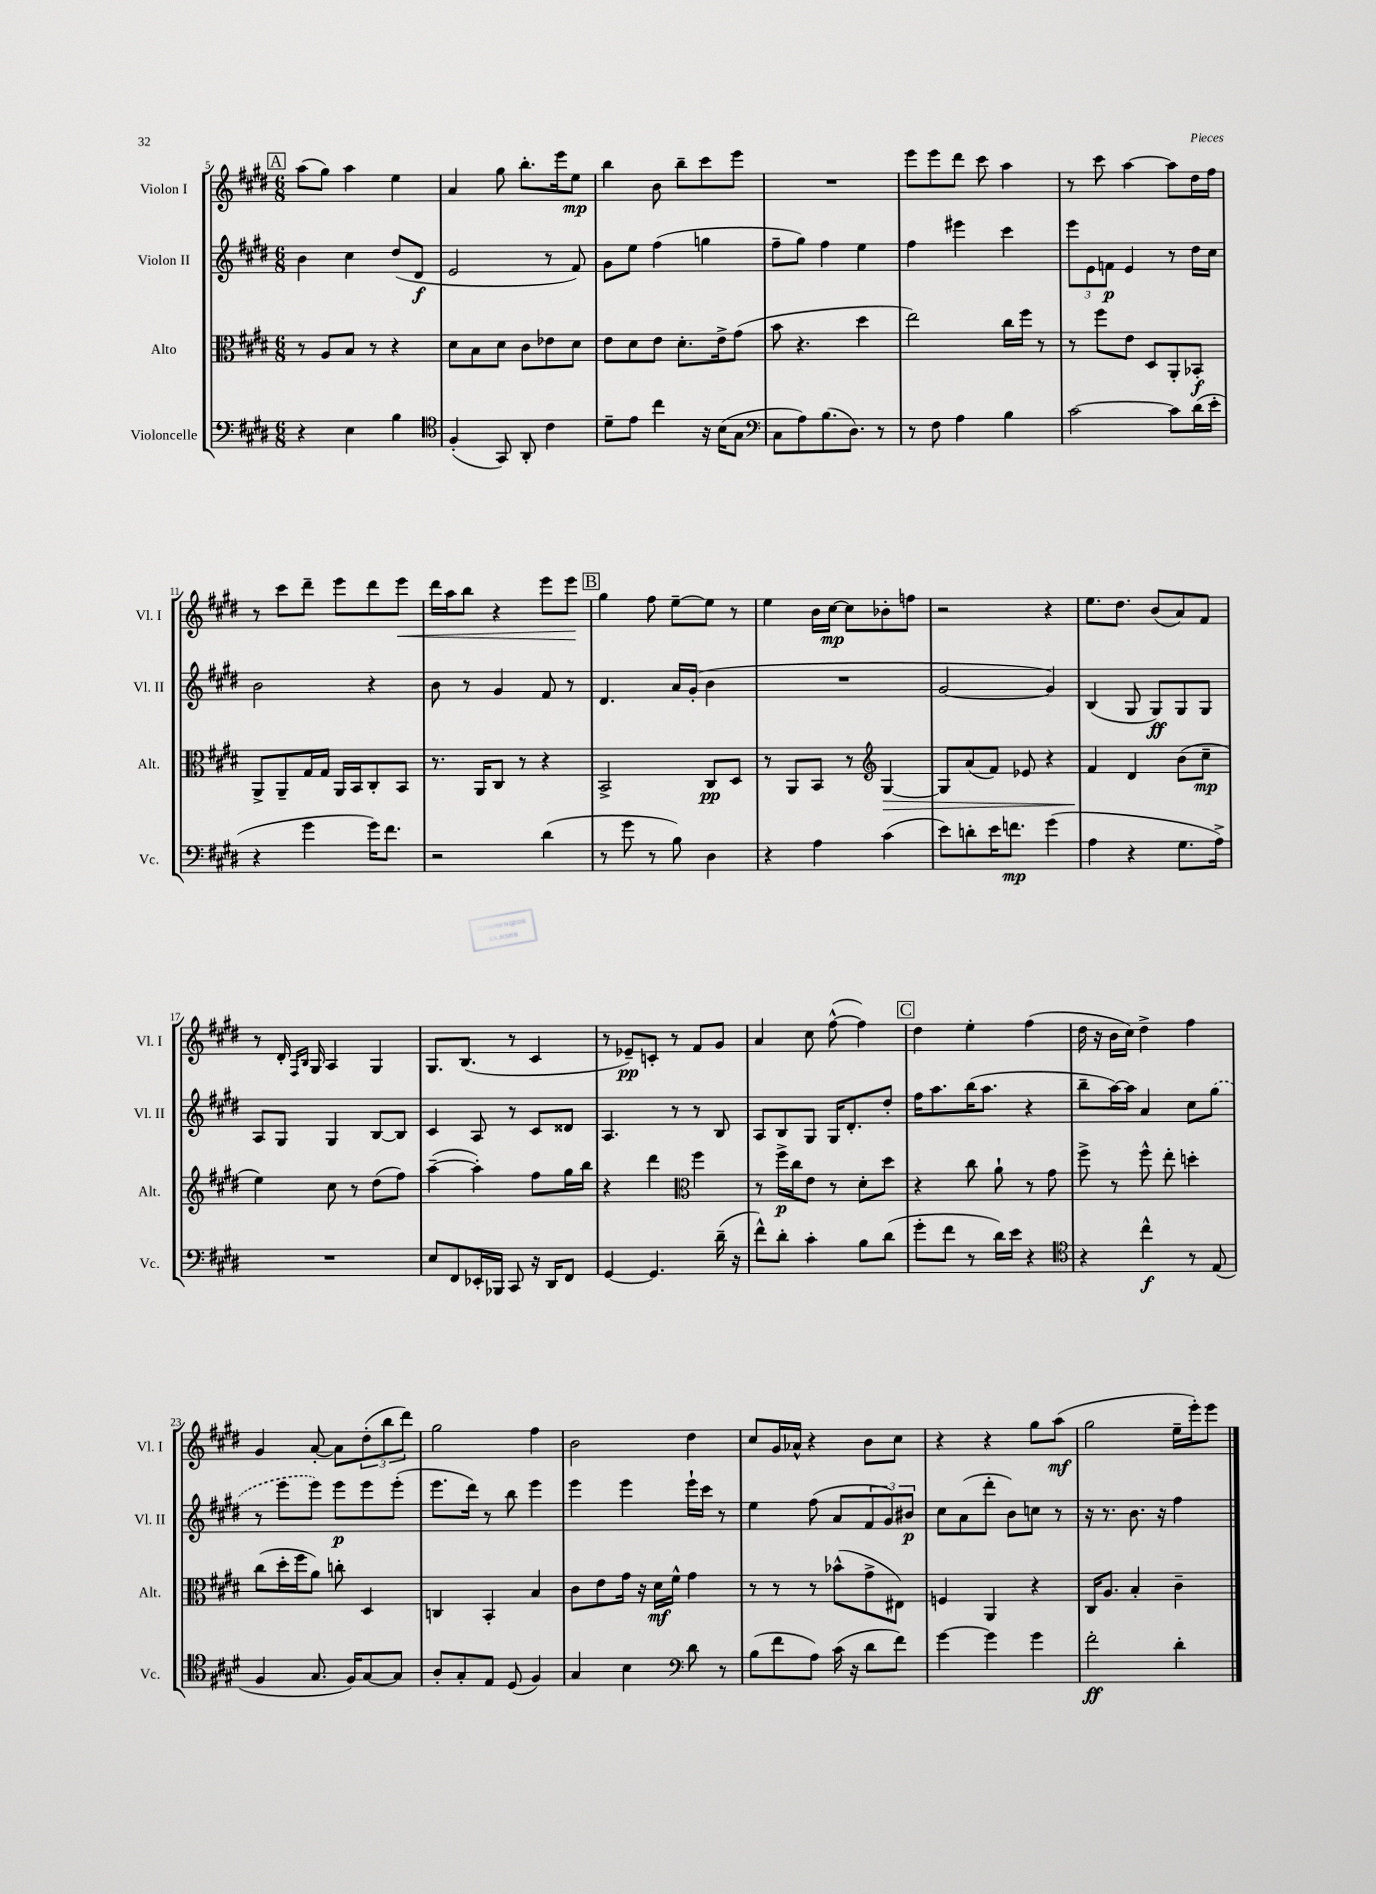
<<
\new StaffGroup <<
\new Staff = "s0" \with { instrumentName = "Violon I" shortInstrumentName = "Vl. I" } {
    \clef treble \key e \major \numericTimeSignature \time 6/8
    \mark \markup { \box "A" } a''8( gis''8) a''4 e''4 |
    a'4 gis''8 b''8.-. e'''16 e''8\mp |
    b''4 b'8 b''8-- cis'''8 e'''8 |
    R2. |
    e'''8 e'''8 dis'''8 cis'''8 a''4 |
    r8 cis'''8 a''4~ a''8 dis''16 fis''16 |
    r8 cis'''8 dis'''8-- e'''8 dis'''8 e'''8\< |
    dis'''16 a''16 b''8 r4 e'''8 e'''8\! |
    \mark \markup { \box "B" } gis''4 fis''8 e''8~-- e''8 r8 |
    e''4 b'16 cis''16~\mp cis''8 bes'8-. f''8 |
    r2 r4 |
    e''8. dis''8. b'8( a'8) fis'8 |
    r8 dis'16-. \grace { fis16 b16 } gis16 a4 gis4 |
    gis8. b8.( r8 cis'4 |
    r8 ees'8--\pp) c'8-. r8 fis'8 gis'8 |
    a'4 cis''8 fis''8~-^( fis''4) |
    \mark \markup { \box "C" } dis''4 e''4-. fis''4( |
    dis''16 r16 b'16 cis''16) dis''4-> fis''4 |
    gis'4 a'8~-. a'8 \tuplet 3/2 { dis''8-.( b''8 dis'''8) } |
    gis''2 fis''4 |
    b'2 dis''4 |
    cis''8 gis'16 aes'16-^ r4 b'8 cis''8 |
    r4 r4 gis''8 a''8\mf( |
    gis''2 e''16-- e'''16-.) e'''8 \bar "|." |
}
\new Staff = "s1" \with { instrumentName = "Violon II" shortInstrumentName = "Vl. II" } {
    \clef treble \key e \major \numericTimeSignature \time 6/8
    \mark \markup { \box "A" } b'4 cis''4 dis''8( dis'8\f |
    e'2 r8 fis'8) |
    gis'8 e''8 fis''4( g''4 |
    fis''8-- gis''8) fis''4 e''4 |
    fis''4 eis'''4 cis'''4 |
    \tuplet 3/2 { e'''8 e'8 f'8\p } e'4 r8 dis''16 cis''16 |
    b'2 r4 |
    b'8 r8 gis'4 fis'8 r8 |
    \mark \markup { \box "B" } dis'4. a'16 gis'16-.( b'4 |
    R2. |
    gis'2~ gis'4) |
    b4( gis8 gis8\ff) gis8 gis8 |
    a8 gis8 gis4 b8~ b8 |
    cis'4 a8 r8 cis'8 disis'8 |
    a4. r8 r8 b8 |
    a8 b8 gis8 gis16 dis'8.-. dis''8-. |
    \mark \markup { \box "C" } fis''16 a''8. b''16( a''8. r4 |
    b''8-- a''16~) a''16 a'4 cis''8 \once \slurDashed gis''8( |
    r8 e'''8 e'''8) e'''8\p e'''8 e'''8-.( |
    e'''8. dis'''16) r8 b''8 e'''4 |
    e'''4 e'''4 e'''16-! cis'''16 r8 |
    e''4 fis''8( a'8 \tuplet 3/2 { fis'8 gis'8) bis'8\p } |
    cis''8 a'8( dis'''8-. b'8) c''8 r8 |
    r16 r8. b'8. r16 fis''4 \bar "|." |
}
\new Staff = "s2" \with { instrumentName = "Alto" shortInstrumentName = "Alt." } {
    \clef alto \key e \major \numericTimeSignature \time 6/8
    \mark \markup { \box "A" } r8 a8 b8 r8 r4 |
    dis'8 b8 dis'8 cis'8 ees'8 dis'8 |
    e'8 dis'8 e'8 dis'8.-. e'16-> gis'8( |
    b'8 r4. dis''4 |
    e''2) cis''16 fis''16 r8 |
    r8 fis''8 e'8 dis8 a,8-. bes,8-.\f |
    a,8-> a,8-- gis16 gis16 a,16 b,16 cis8-. b,8 |
    r8. a,16 cis8 r8 r4 |
    \mark \markup { \box "B" } b,2-> cis8\pp dis8 |
    r8 a,8 b,8 r8 \clef treble gis4~\> |
    gis8 a'8( fis'8) ees'8 r4 |
    fis'4\! dis'4 b'8( cis''8--\mp |
    e''4) cis''8 r8 dis''8( fis''8) |
    a''4~--( a''4-.) fis''8 gis''16 b''16 |
    r4 dis'''4 \clef alto fis''4 |
    r8 fis''16->\p cis''16 e'8 r8 dis'8-. dis''8 |
    \mark \markup { \box "C" } r4 cis''8 a'8-! r8 gis'8 |
    fis''8-> r8 fis''8-^ e''8-. d''4-. |
    cis''8( dis''16-. fis''16 a'8) c''8-. dis4 |
    c4 b,4-. b4 |
    cis'8 e'8 gis'16 r16 dis'16\mf fis'16-^ gis'4 |
    r8 r8 r8 bes'8-^( gis'8-> eis8) |
    f4 a,4 r4 |
    cis16 a8. b4-. cis'4-- \bar "|." |
}
\new Staff = "s3" \with { instrumentName = "Violoncelle" shortInstrumentName = "Vc." } {
    \clef bass \key e \major \numericTimeSignature \time 6/8
    \mark \markup { \box "A" } r4 e4 b4 |
    \clef tenor fis4-.( gis,8) a,8-. cis'4 |
    dis'8-- e'8 cis''4 r16 b16( gis8 |
    \clef bass cis8 a8) b8.( dis8.) r8 |
    r8 fis8 a4 b4 |
    cis'2~ cis'8 dis'16( e'16-. |
    r4 gis'4 gis'16) fis'8. |
    r2 dis'4( |
    \mark \markup { \box "B" } r8 gis'8 r8 b8) dis4 |
    r4 a4 cis'4( |
    e'8) d'8-. e'16 f'8.\mp gis'4( |
    a4 r4 gis8. a16->) |
    R2. |
    e8 fis,8 ees,16-. bes,,16 cis,8 r16 dis,16 fis,8 |
    gis,4~ gis,4. dis'16--( r16 |
    fis'8-^) dis'8-. cis'4-. b8 dis'8( |
    \mark \markup { \box "C" } gis'8-. fis'8 r8 dis'16) e'16 r4 |
    \clef tenor r4 cis''4-^\f r8 e8( |
    fis4 gis8. fis16) gis8~ gis8 |
    a8-. gis8-. e8 dis8( fis4) |
    gis4 b4 \clef bass dis'8 r8 |
    b8( fis'8 a8) cis'16( r16 dis'8 fis'8) |
    gis'4~ gis'4 gis'4 |
    fis'2-.\ff dis'4-. \bar "|." |
}
>>
>>
\layout { \context { \Score currentBarNumber = #5 } }
